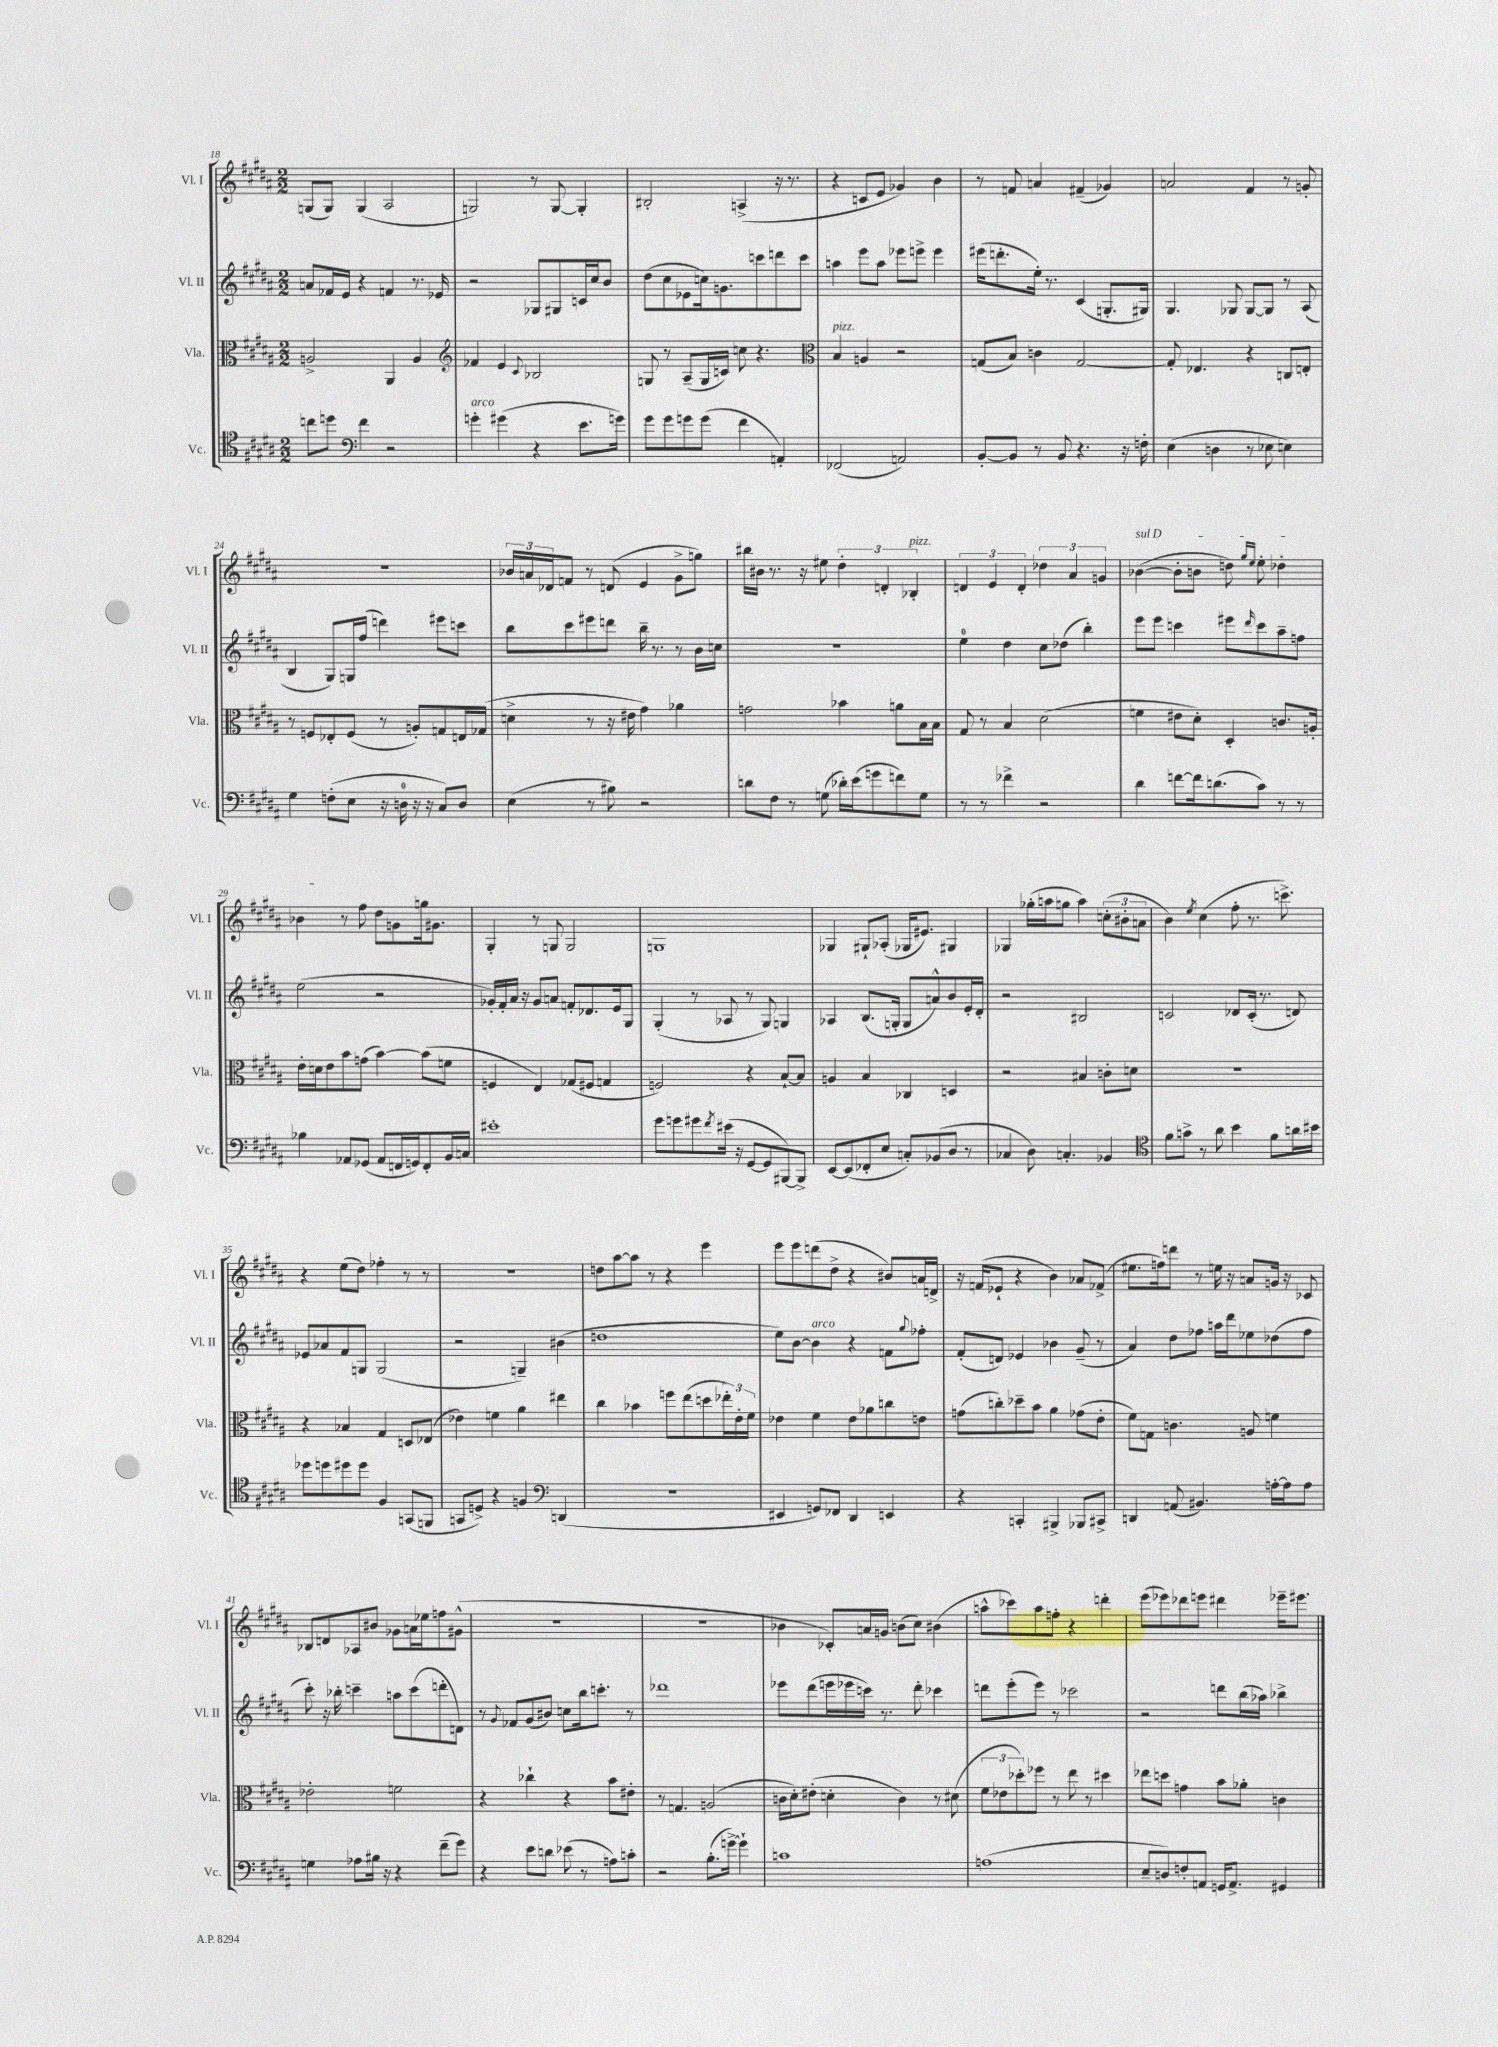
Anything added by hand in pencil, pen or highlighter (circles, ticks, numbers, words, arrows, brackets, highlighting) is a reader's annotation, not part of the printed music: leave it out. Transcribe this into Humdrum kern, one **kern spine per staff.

**kern	**kern	**kern	**kern
*staff4	*staff3	*staff2	*staff1
*clefC4	*clefC3	*clefG2	*clefG2
*k[f#c#g#d#a#]	*k[f#c#g#d#a#]	*k[f#c#g#d#a#]	*k[f#c#g#d#a#]
*M2/2	*M2/2	*M2/2	*M2/2
8cc\L	2A^/	8a/L	(8G/L
8dd\J	.	16f-/L	8G/J)
.	.	16e/JJ	.
*clefF4	*	*	*
4f#\	.	4r	(4G/
2r	4AA#/	4f/	2A#/
.	4A/	8.r	.
.	.	16e-/	.
=	=	=	=
*	*clefG2	*	*
4g'\	4f-/	2r	2G/)
(4g#\	4e/	.	.
.	8qqc#/	.	.
4r	2B-/	8G-/L	8r
.	.	8G#/	[8G/
8.e\L	.	16c/L	4G'/]
.	.	16cc#/J	.
.	.	8b/J	.
16g\Jk)	.	.	.
=	=	=	=
8g#\L	8G/	(8dd#\L	2B#'/
8g#\	8r	8cc#\	.
8g\	(8A#~/L	8e-\	.
(8g\J	16G/L	16cc\k)	.
.	16c/JJ)	8.g\	.
4f#\	8cc\	.	(4A^/
.	4.r	8ccc\	.
4AA'/)	.	8ddd\	16r
.	.	.	8.r
.	.	8ccc\J	.
=	=	=	=
*	*clefC3	*	*
(2FF-/	4B/	4aa\	4r
.	4A/	8eee\L	8c/L
.	.	8aa\J	8e/J
2AA/)	2r	8eee-\L	4g-/)
.	.	8eee^\J	.
.	.	4eee\	4b\
=	=	=	=
[8BB'/L	(8G/L	(16eee#\LK	8r
.	.	8.ddd'\	.
8BB/]J	8B/J)	.	8f/
8r	4c\	16ee'\Jk)	4a/
.	.	8.r	.
8BB/	.	.	.
4.r	[2G/	(4c#/	(4f#~/
.	.	8.G'/L	4g-/)
16r	.	.	.
16F'\	.	16G#/Jk)	.
=	=	=	=
(4E\	8G'/]	4.G#/	2a/
.	4.E-/	.	.
4D\	.	.	.
.	.	8G-/	.
8r	4r	[8G-/L	4f#/
8E-\	.	8G-/]J	.
4E\)	8C/L	8r	8r
.	8E'/J	(8A#/	8g'/
=	=	=	=
4G#\	8r	4B/	1r
.	8F/L	.	.
(8F'\L	8E-'/	8G#/L)	.
8E\J	(8F/J	16G/L	.
.	.	(16ff#/JJ	.
16r	8r	4ddd\)	.
16D\	.	.	.
16r	8A'/L)	.	.
16r	.	.	.
8C#/L)	8G/	8eee#\L	.
8D/J	16E/L	8ccc\J	.
.	(16G-/JJ	.	.
=	=	=	=
(4E\	4d^\	8bb\L	24b-/LL
.	.	.	24a/
.	.	.	24d-/J
.	.	8ccc#\	8f/J
8r	8r	8eee#\	8r
8B#\)	16r	8ddd\J	(8d/
.	16e#\	.	.
2r	4g#\)	16bb~\	4e/
.	.	8.r	.
.	4a-\	8r	8g#^\L
.	.	16b\LL	8gg\J)
.	.	16cc\JJ	.
=	=	=	=
8d\L	2g\	1r	16bb#\LL
.	.	.	16b#\JJ
8F#\J	.	.	8.r
8r	.	.	.
.	.	.	16r
(8G\	.	.	8ee#\
16d-'\LL)	4b-\	.	6dd#'\
(16e\J	.	.	.
8g\	.	.	.
.	.	.	6d'/
8f\)	8a\L	.	.
.	.	.	6B-'/
8G\J	16B\L	.	.
.	16B\JJ	.	.
=	=	=	=
8r	8G#/	4ee\	6d/
8r	8r	.	.
.	.	.	6e/
4f-^\	4B/	4dd#\	.
.	.	.	6d'/
2r	(2d#\	8cc#\L	6dd-\
.	.	(8dd-\J	.
.	.	.	6a#/
.	.	4bb'\)	.
.	.	.	6g/
=	=	=	=
4d#\	4f\	8eee\L	([4b-\
.	.	8eee\J	.
[8f\L	8e#\L	4ccc\	8b-'\]L
16f\]k	8d#'\J)	.	8b\J
(8.d\	.	.	.
.	4D#'/	8eee#\L	8dd\)
.	.	.	16qqgg#/LL
.	.	16qqddd#/	16qqee/JJ
8c#\J)	.	8ccc\	8ee'\
8r	8.c/L	8aa#~\	4dd-'\
8r	.	8ff\J	.
.	16A'/Jk	.	.
=	=	=	=
4B-\	16e'\LL	(2ee\	4b-\
.	16d\J	.	.
.	8e\	.	.
8AA-/L	8b\	.	8r
(8GG-/J	(8g\J	.	8ff#\
8AA-/L	[4b\)	2r	8dd#\L
16FF/L	.	.	8g\
16GG/J)	.	.	.
8FF'/	(8b\]L	.	16gg\k
.	.	.	8.g#\J
16BB/L	8f\J	.	.
16C/JJ	.	.	.
=	=	=	=
1e#'	4F/	16g-'/LL)	4G#'/
.	.	16f#'/	.
.	.	16a#/JJ	.
.	.	16r	.
.	4E/)	8g-/L	8r
.	.	8a/J	8G/
.	(8G-/L	8f'/L	2G/
.	8F#/J	8.d-/	.
.	4G/	.	.
.	.	16e/k	.
.	.	8G#/J	.
=	=	=	=
8g#\L	2F/)	(4G#'/	1G
8g\	.	.	.
8g#\	.	8r	.
8qf#/	.	.	.
(16e#\Jk	.	8A-/	.
16r	.	.	.
[8GG#/L	4r	8r	.
8GG#/]	.	8G#/)	.
[8BBB#/)	[8B`/L	4G/	.
8BBB#^/]J	8B/]J	.	.
=	=	=	=
[8EE/L	4A/	4A-/	4G-/
(8EE/]	.	.	.
8FF-'/	4B/	(8.B/L	8G#`/L
8E/J	.	.	(8A-'/J
.	.	16G'/Jk	.
8C'/L)	4C-/	8G/L	16G-/LK
.	.	.	8.e#/J)
(8BB-/	.	8a^^/)	.
8D#/J	4D/	8b/	4G#/
8r	.	16e'/L	.
.	.	16d#'/JJ	.
=	=	=	=
4C-/	2r	2r	4G-/
8D#\)	.	.	(16gg-'\LL
.	.	.	16aa\J
4.C'/	.	.	8gg\J
.	4B#/	2B#/	4aa\)
4BB-/	8c'\L	.	(12cc'\L
.	.	.	12b#'\
.	8d\J	.	.
.	.	.	12a\J
=	=	=	=
*clefC4	*	*	*
8f#\L	1r	2c/	4b\)
8g^\J	.	.	.
.	.	.	8qee/
8r	.	.	(4cc#\
8a#\	.	.	.
4b\	.	8d-/L	8ff#'\
.	.	(16c'/Jk	8.r
.	.	8.r	.
8f#\L	.	.	.
.	.	.	8.ccc^\)
16a\L	.	8d/)	.
16b#\JJ	.	.	.
=	=	=	=
8dd-\L	4r	8e-/L	4r
8dd\	.	8a-/	.
8dd#\	4B-/	8f#/	(8ee\L
8dd#\J	.	8G/J	8dd#\J)
4F#/	4G#/	(2G/	4ff-'\
(8GG/L	8D/L	.	8r
8FF/J	(8E-/J	.	8r
=	=	=	=
8GG/L	4e-\)	2r	1r
8D^/J)	.	.	.
4r	4f\	.	.
4F/	4a#\	4G~/)	.
*clefF4	*	*	*
(4DD/	4ee#\	(4b#\	.
=	=	=	=
1r	4cc#\	1dd	8dd\L
.	.	.	[8aa#\
.	4b-\	.	8aa#\]J
.	.	.	8r
.	8ff\L	.	4r
.	(8ee\	.	.
.	8dd\	.	4eee\
.	24ee-'\L)	.	.
.	24e'\	.	.
.	24f#\JJ	.	.
=	=	=	=
4EE#/	4e-\	8ee\L)	8eee\L
.	.	[8b\J	8eee\
8GG/L)	4f#\	4b\]	(8ddd\
8FF-/J	.	.	8dd#^\J
4DD#/	8e-\L	4r	4r
.	8a-\	.	.
4EE/	8cc\	8f\L	8b#/L)
.	.	8qqgg#/	.
.	8e\J	8ff-'\J	16a/L
.	.	.	16d^/JJ
=	=	=	=
4r	(8g\L	(8f#'/L	16r
.	.	.	(16f/LK
.	8cc'\)	8d/J)	8e-`/J
4CC'/	8dd-~\	4e-/	4r
.	8b\J	.	.
4BBB#^/	4a#\	4b-\	4b\)
8BBB-/L	(8g-\L	(8g#~/	8a-/L
8CC#^/J	8e'\J	8r	(8f-^/J
=	=	=	=
4DD/	8f#\L)	4a#/)	8.ee#\L
.	8G\J	.	.
.	.	.	16ff\k)
(8AA/	4.c\	8dd#\L	8ddd\J
4.BB#/)	.	8ff-\J	8r
.	.	16aa\LL	16ee\
.	.	16ddd#\J	16r
.	8A/	8ee-\	8a/L
[16A'\LL	4f\	(8dd-\	16g/Jk
16A\]J	.	.	16r
8A\J	.	8ff-\J	8c-/
=	=	=	=
4G\	2e-'\	8ccc#'\)	8B-/L
.	.	16r	8d/
.	.	16bb-'\	.
8A-\L	.	4ccc~\	8A-/
16B#\Jk	.	.	8b#/J
16r	.	.	.
4r	2f\	8aa\L	8g-\L
.	.	(8ccc\	16a\L
.	.	.	16ee-\J
(8f#~\L	.	8ddd'\	8ff\
8g#\J)	.	8d\J)	(8g#^^\J
=	=	=	=
4r	4r	8r	1r
.	.	8qqg#/	.
.	.	8f-/L	.
8e\L	4cc-`\	(8g#/	.
8d\J	.	8b#/J)	.
(8e-\	4r	8cc\L	.
8r	.	16bb\k	.
.	.	8.ccc'\J	.
8A\L)	8b\L	.	.
8c'\J	8e#'\J	8r	.
=	=	=	=
2r	8r	1ddd-	1r
.	4.G/	.	.
(8.B'\L	(2A/	.	.
[16g^\Jk)	.	.	.
4g`\]	.	.	.
=	=	=	=
1c	16c\LL	8eee-\L	4b-\
.	16d#'\J)	.	.
.	(8e#'\J	(8ddd#\	.
.	4d'\	16eee\L	8c-'/L)
.	.	16eee-\	.
.	.	16ccc\JJ)	16a/L
.	.	8.r	16g/JJ
.	4c\)	.	(8b\L
.	.	8ddd#'\	8cc#\J)
.	8r	4ccc-\	(4b#\
.	(8d#\	.	.
=	=	=	=
(1A	12f#\L	8ddd\L	8aa^^\L
.	12e-\	.	.
.	.	(8eee'\	8ccc-\)
.	12dd-'\)	.	.
.	8ff-\J	8eee\J)	8aa\
.	8r	8r	8ff'\J
.	8ee\	2ccc-\	4r
.	8r	.	.
.	4dd#\	.	4ddd'\
=	=	=	=
8E~/L	8ee-\L	2r	(8eee\L
8D/)	8dd\J	.	8eee-\)
8F'/	4g\	.	8ddd-\
8AA/J	.	.	8eee\J
16GG/LK	8b\L	8ddd\L	4ddd#\
8.AA^/J	.	.	.
.	8a-'\J	(16bb\L	.
.	.	16aa-\JJ)	.
4GG#/	4c\	4bb-^\	16eee-~\LK
.	.	.	8.eee#\J
==	==	==	==
*-	*-	*-	*-
